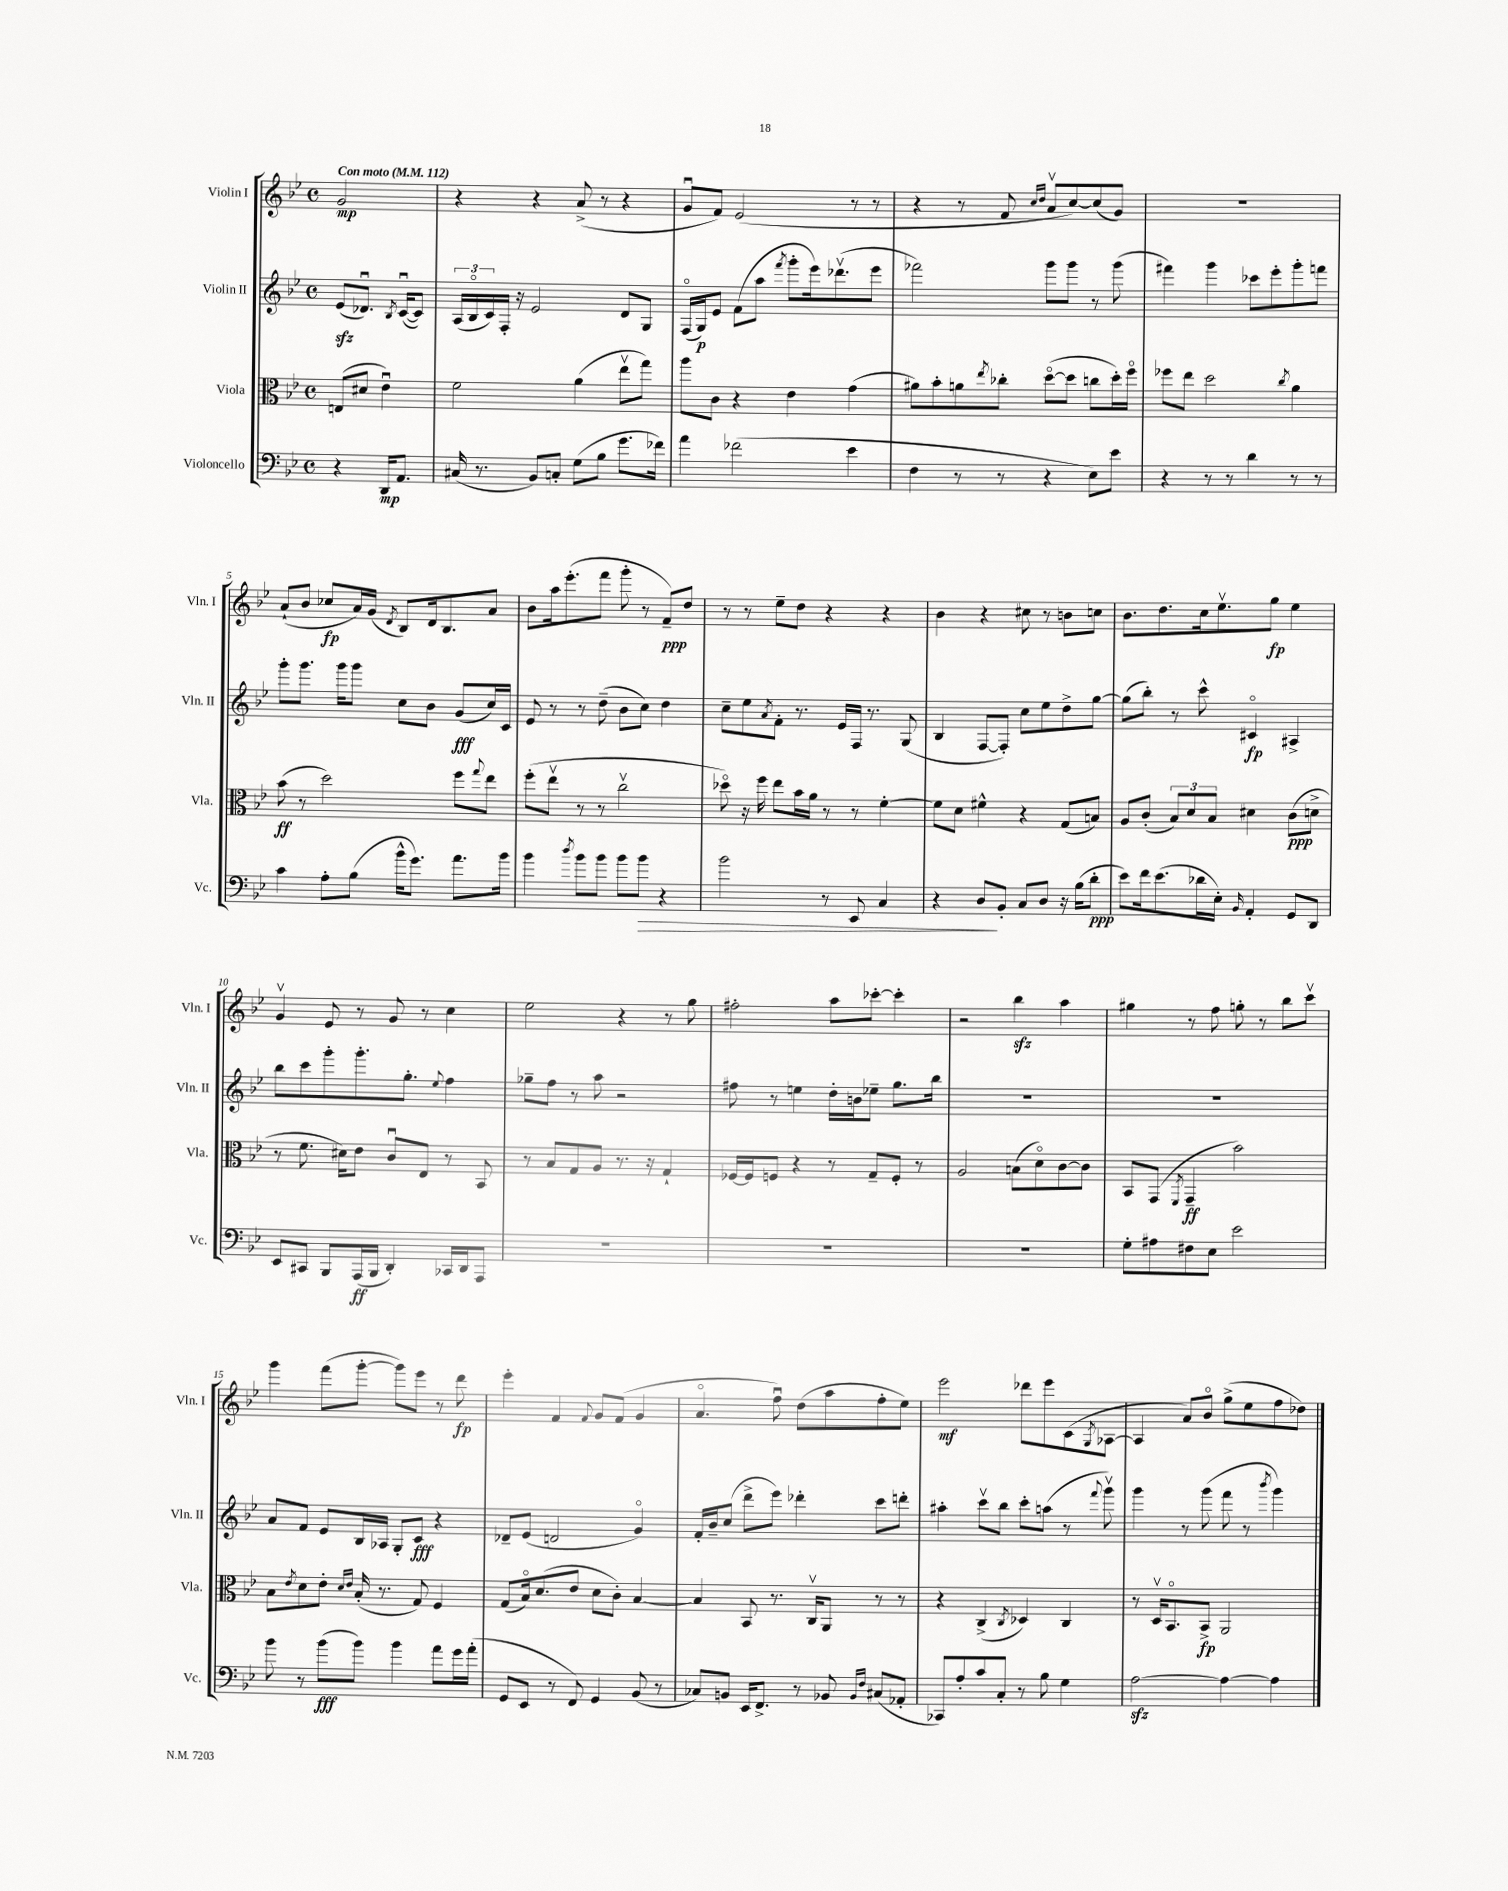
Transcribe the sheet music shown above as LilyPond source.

<<
\new StaffGroup <<
\new Staff = "s0" \with { instrumentName = "Violin I" shortInstrumentName = "Vln. I" } {
    \clef treble \key bes \major \defaultTimeSignature \time 4/4 \partial 2 \tempo "Con moto" 4 = 112
    g'2\mp |
    r4 r4 a'8->( r8 r4 |
    g'8\downbow f'8) ees'2( r8 r8 |
    r4 r8 f'8 \grace { c''16 d''16 } a'8\upbow c''8~) c''8( g'8) |
    R1 |
    a'8-!( bes'8 ces''8\fp a'16) g'16( \acciaccatura { d'8 } bes8) d'16 bes8. a'8 |
    bes'8 a''16 ees'''8.-.( f'''8 g'''8-. r8 f'8--\ppp) d''8 |
    r8 r8 ees''8-- d''8 r4 r4 |
    bes'4 r4 cis''8 r8 b'8 c''8 |
    bes'8. d''8. c''16 ees''8.\upbow g''8\fp ees''4 |
    g'4\upbow ees'8 r8 g'8 r8 c''4 |
    ees''2 r4 r8 g''8 |
    fis''2-. a''8 ces'''8~-. ces'''4-. |
    r2 bes''4\sfz a''4 |
    gis''4 r8 f''8 g''8-. r8 bes''8 c'''8\upbow |
    g'''4 f'''8( g'''8~-. g'''8) ees'''8 r8 d'''8\fp |
    ees'''4-. f'4 \appoggiatura { f'8 } g'8 f'8( g'4 |
    a'4.\flageolet f''8\downbow) d''8( a''8 f''8-. ees''8) |
    ees'''2\mf des'''8 ees'''8 c'8( \acciaccatura { g8 } aes8~ |
    aes4 a'8) bes'8\flageolet g''8->( ees''8 f''8 des''8) \bar "|." |
}
\new Staff = "s1" \with { instrumentName = "Violin II" shortInstrumentName = "Vln. II" } {
    \clef treble \key bes \major \defaultTimeSignature \time 4/4 \partial 2
    ees'8\sfz( des'8.\downbow) \acciaccatura { bes8 } c'16~\downbow( c'8) |
    \tuplet 3/2 { a16( bes16\flageolet c'16) } f16-. r16 ees'2 d'8 g8 |
    f16\flageolet( g16\p) ees'8 f'8( a''8 \acciaccatura { f'''8 } g'''8-. ees'''16) des'''8.\upbow( ees'''8 |
    fes'''2) g'''8 g'''8 r8 g'''8( |
    fis'''4) g'''4 ces'''8 ees'''8-. g'''8-. f'''8 |
    g'''8-. g'''8. g'''16 g'''8 c''8 bes'8 g'8\fff( c''16) c'16 |
    ees'8 r8 r8 d''8--( bes'8 c''8) d''4 |
    c''8-- ees''8 \acciaccatura { a'8 } f'8-. r8. ees'16 f16 r8. g8( |
    bes4 f8~ f8-.) c''8 ees''8 d''8-> g''8~ |
    g''8( bes''8-.) r8 c'''8-^ cis'4\flageolet\fp ais4-> |
    bes''8 c'''8 g'''8-. g'''8.-. g''8.-. \appoggiatura { ees''8 } f''4 |
    ges''8-- f''8 r8 a''8 r2 |
    fis''8 r8 e''4 d''16-. b'16 ees''8-- g''8. bes''16 |
    R1 |
    R1 |
    a'8 f'8 ees'8 bes16 aes16 g8-. c'8\fff r4 |
    des'8-- ees'8( d'2 g'4\flageolet) |
    f'16-. bes'16-- c''8( d'''8-> ees'''8) des'''4-. c'''8 d'''8-. |
    ais''4-. c'''8\upbow bes''8 c'''8-. a''8( r8 \appoggiatura { f'''8 } g'''8\upbow) |
    g'''4 r8 g'''8( f'''8 r8 \acciaccatura { bes'''8 } g'''4) \bar "|." |
}
\new Staff = "s2" \with { instrumentName = "Viola" shortInstrumentName = "Vla." } {
    \clef alto \key bes \major \defaultTimeSignature \time 4/4 \partial 2
    e8( dis'8 ees'4\downbow) |
    f'2 a'4( ees''8\upbow g''8) |
    a''8 c'8 r4 ees'4 g'4( |
    ais'8) bes'8-. a'8 \acciaccatura { ees''8 } ces''8-. d''8~\flageolet( d''8 c''8 d''16-.) f''16\flageolet |
    fes''8 ees''8 d''2 \acciaccatura { c''8 } a'4 |
    bes'8\ff( r8 d''2) f''8 \appoggiatura { g''8 } ees''8 |
    f''8-.( ees''8\upbow r8 r8 c''2\upbow |
    des''8\flageolet) r16 f''16 ees''8 bes'16 a'16 r8 r8 f'4~-. |
    f'8 d'8 fis'4-^ r4 g8( b8) |
    a8 c'8-.( \tuplet 3/2 { bes8) d'8 bes8 } dis'4 c'8\ppp( d'8-> |
    r8 f'8. dis'16) ees'8 c'8\downbow ees8 r8 bes,8 |
    r8 bes8 g8 a8 r8. r16 g4-! |
    fes16~ fes16 f8 r4 r8 g8-- f8-. r8 |
    a2 b8( d'8\flageolet) c'8~ c'8 |
    bes,8 g,8( \acciaccatura { f,8 } g,4--\ff bes'2) |
    bes8 \acciaccatura { ees'8 } d'8 ees'8-. \grace { d'16 ees'16 } bes16-.( r8. g8) f4 |
    g8( bes16\flageolet) d'8.( ees'8 d'8 c'8-.) bes4~ |
    bes4 bes,8 r8. c16\upbow a,8 r8 r8 |
    r4 c4->( \acciaccatura { c8 } des4) c4 |
    r8 d16\upbow bes,8.\flageolet bes,8->\fp a,2 \bar "|." |
}
\new Staff = "s3" \with { instrumentName = "Violoncello" shortInstrumentName = "Vc." } {
    \clef bass \key bes \major \defaultTimeSignature \time 4/4 \partial 2
    r4 d,16\mp a,8. |
    cis16( r8. bes,8) c8-. g8( bes8 g'8. fes'16) |
    a'4 fes'2( ees'4 |
    f4 r8 r8 r4 ees8) ees'8 |
    r4 r8 r8 d'4 r8 r8 |
    c'4 a8-. bes8( bes'16-^ g'8.) a'8. bes'16 |
    bes'4 \acciaccatura { d''8 } bes'8 bes'8 bes'8 bes'8\> r4 |
    bes'2 r8 ees,8 c4 |
    r4 d8\! bes,8-. c8 d8 r16 bes16( d'8-.\ppp |
    ees'8) f'16 ees'8.( des'16 ees16-.) \grace { bes,16 } a,4-. g,8 d,8 |
    ees,8 cis,8 bes,,8 a,,16\ff( bes,,16 d,4-.) ces,16 d,16 a,,8 |
    R1 |
    R1 |
    R1 |
    g8-. ais8 fis8 ees8 ees'2 |
    bes'8 r8 bes'8\fff( bes'8) bes'4 a'8 g'16 a'16-.( |
    g,8 ees,8 r8 f,8) g,4 bes,8( r8 |
    ces8) b,8 ees,16 f,8.-> r8 bes,8 \grace { bes,16 f16 } cis8( aes,8-. |
    ces,8) a8-. c'8 c8-. r8 bes8 g4 |
    a2~\sfz a4~ a4 \bar "|." |
}
>>
>>
